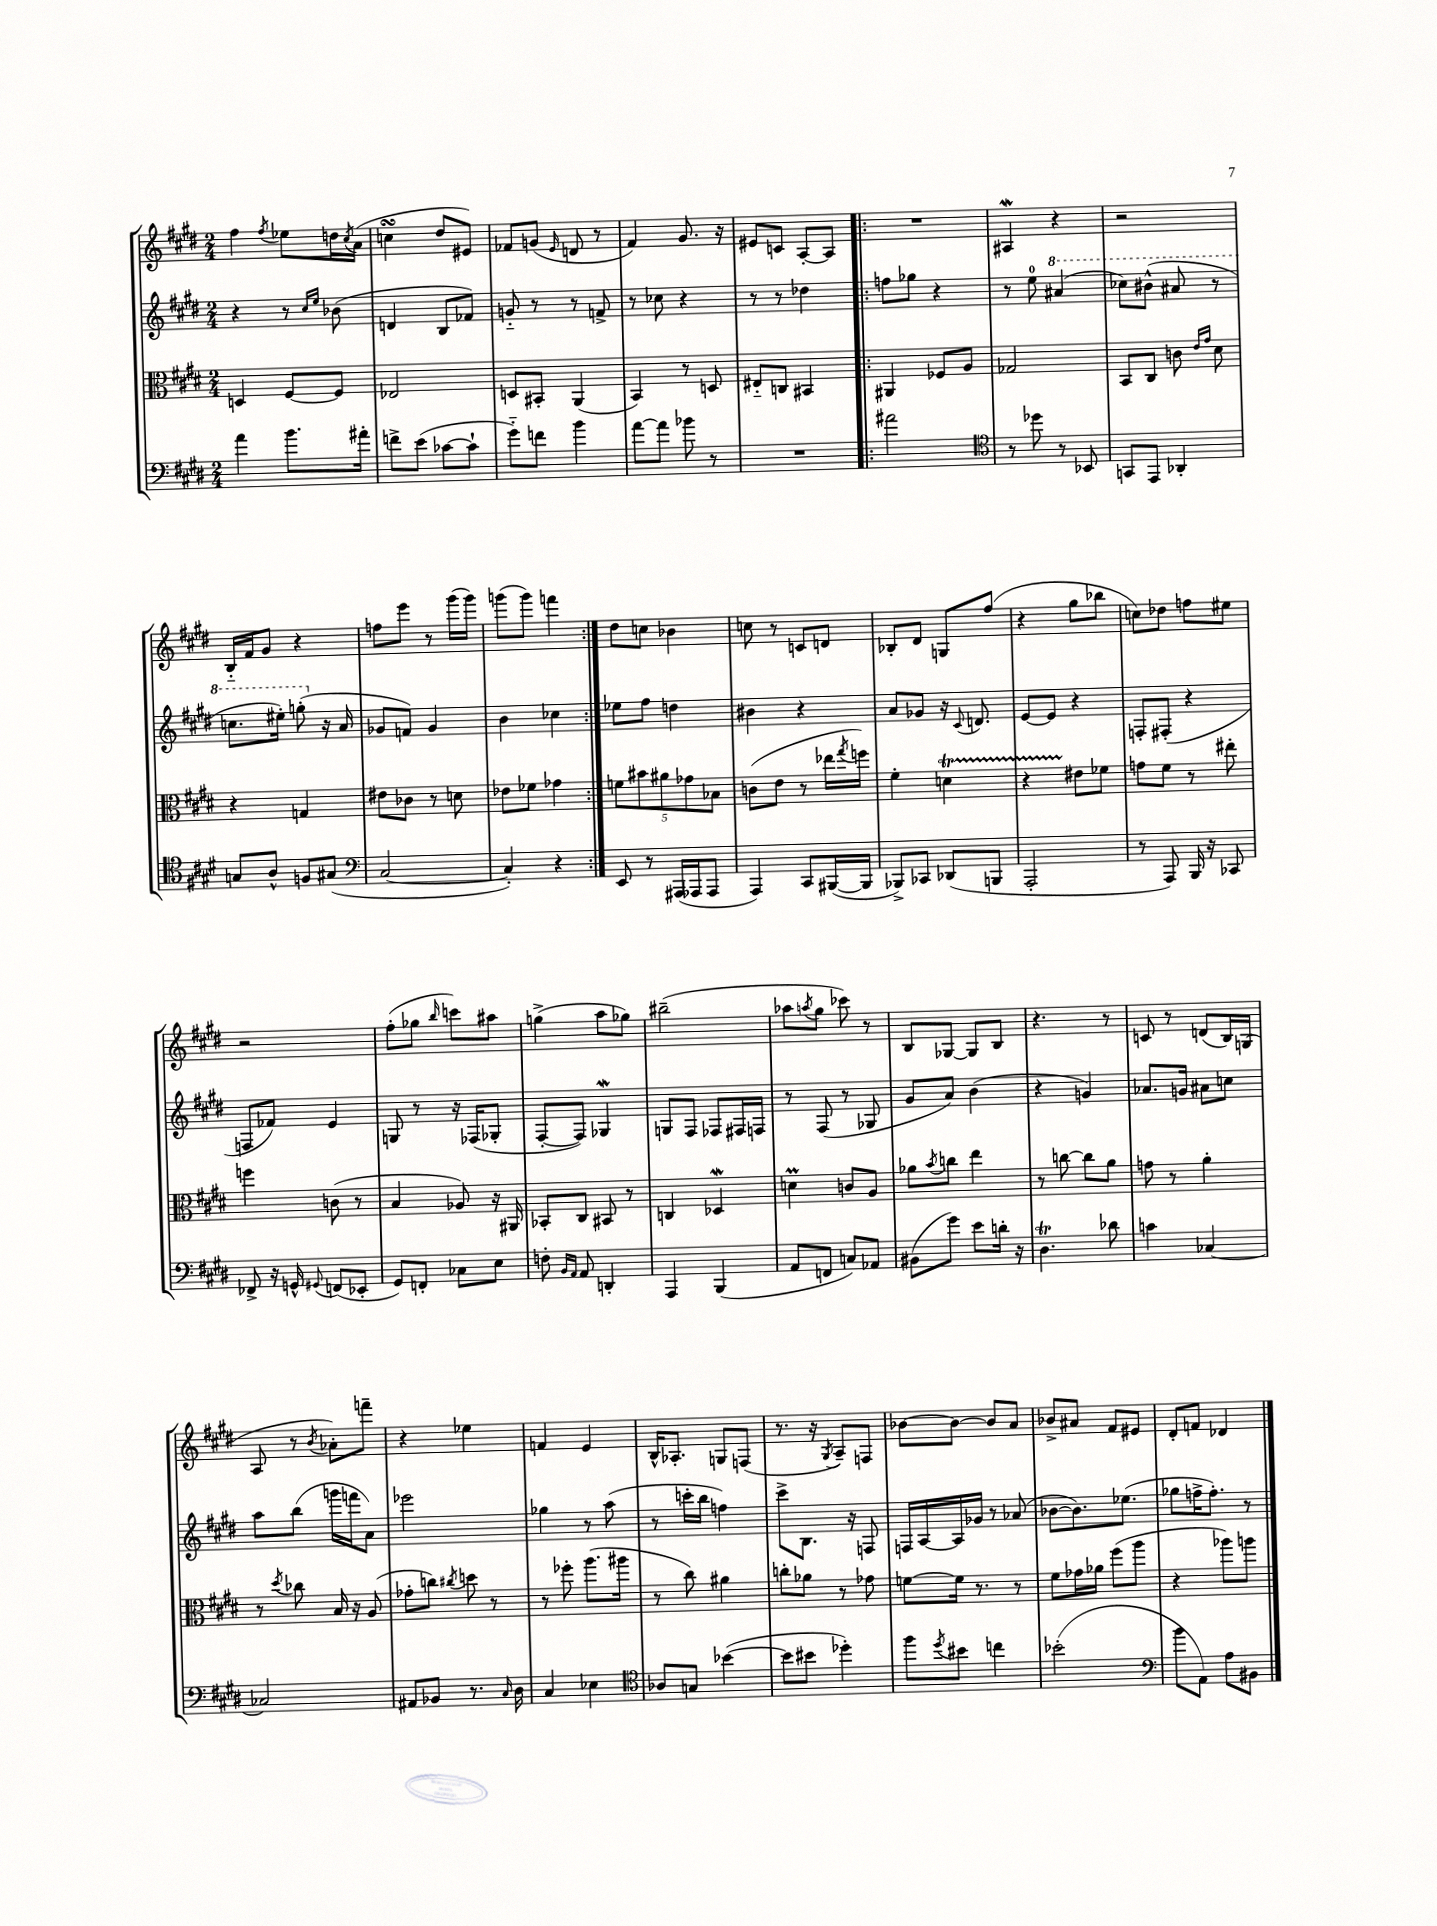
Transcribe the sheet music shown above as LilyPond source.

<<
\new StaffGroup <<
\new Staff = "s0" {
    \clef treble \key e \major \numericTimeSignature \time 2/4
    fis''4 \acciaccatura { fis''8 } ees''8 d''16 \acciaccatura { cis''8 } a'16( |
    c''4\turn dis''8 eis'8) |
    fes'8 g'8( \grace { e'16 } d'8 r8 |
    fis'4) gis'8. r16 |
    eis'8 c'8 a8~-. a8 |
    \repeat volta 2 { R2 |
    ais4\mordent r4 |
    r2 |
    b16-_ fis'16 gis'8 r4 |
    f''8 e'''8 r8 gis'''16( gis'''16) |
    g'''8( g'''8) f'''4 | }
    dis''8 c''8 bes'4 |
    c''8 r8 c'8 d'8 |
    bes8-. dis'8 g8 fis''8( |
    r4 gis''8 bes''8 |
    c''8) des''8 f''8 eis''8 |
    r2 |
    fis''8-.( ges''8 \grace { b''16 } c'''8) ais''8 |
    g''4->( a''8 ges''8) |
    bis''2--( |
    aes''8 \acciaccatura { a''8 } gis''8 ces'''8) r8 |
    b8 ges8~ ges8 b8 |
    r4. r8 |
    c'8 r8 d'8( b16) g16( |
    a8 r8 \acciaccatura { b'8 } aes'8-.) f'''8-- |
    r4 ees''4 |
    f'4 e'4 |
    b16-^ aes8.-. g8 f8( |
    r8. r16 \acciaccatura { gis8 } a8--) f8 |
    bes'8~ bes'8~ bes'8 a'8 |
    bes'8-> ais'8 fis'8 eis'8 |
    dis'8-. f'8 des'4 \bar "|." |
}
\new Staff = "s1" {
    \clef treble \key e \major \numericTimeSignature \time 2/4
    r4 r8 \grace { cis''16 e''16 } bes'8( |
    d'4 b8 fes'8) |
    g'8-_ r8 r8 f'8-> |
    r8 ces''8 r4 |
    r8 r8 des''4 |
    \repeat volta 2 { f''8 ges''8 r4 |
    r8 e''8-0 \ottava #1 ais''4( |
    ces'''8) bis''8-^( ais''8 r8 |
    c'''8. eis'''16-.) g'''8-.( \ottava #0 r16 a'16 |
    ges'8 f'8) ges'4 |
    b'4 ces''4 | }
    ees''8 fis''8 d''4 |
    bis'4 r4 |
    a'8 ges'8 r16 \appoggiatura { cis'8 } d'8. |
    e'8~ e'8 r4 |
    f8-. fis8-.( r4 |
    f8 fes'8) e'4 |
    g8 r8 r16 fes16( ges8-. |
    fis8~-. fis8) ges4\mordent |
    g8 fis8 fes8 fis16 f16 |
    r8 fis8( r8 ges8 |
    gis'8 a'8) b'4( |
    r4 g'4) |
    aes'8. g'16 ais'8 c''8 |
    a''8 b''8( g'''16 f'''16 a'8) |
    ees'''2 |
    ges''4 r8 a''8( |
    r8 c'''16-. b''16 f''4) |
    cis'''8-> b8. r16 f8 |
    f16 a16~ a16 ges'16 r8 aes'8( |
    bes'8~ bes'8.) ees''8.( |
    ges''8 f''16-> f''8.-.) r8 \bar "|." |
}
\new Staff = "s2" {
    \clef alto \key e \major \numericTimeSignature \time 2/4
    d4 fis8~ fis8 |
    ees2 |
    d8 bis,8-. a,4( |
    b,4) r8 d8 |
    eis8-_ c8 bis,4 |
    \repeat volta 2 { ais,4 fes8 a8 |
    ges2 |
    b,8 cis8 c'8 \grace { e'16 gis'16 } dis'8 |
    r4 g4 |
    eis'8 ces'8 r8 d'8 |
    ees'8 fes'8 ges'4 | }
    \tuplet 5/4 { f'8 bis'8 ais'8 ges'8 bes8 } |
    c'8( e'8 r8 ees''16 \acciaccatura { gis''8 } f''16) |
    fis'4-. d'4\startTrillSpan |
    r4 eis'8\stopTrillSpan fes'8 |
    g'8 fis'8 r8 eis''8-. |
    f''4 c'8( r8 |
    b4 aes8) r16 ais,16 |
    bes,8-. cis8 bis,8 r8 |
    c4 des4\mordent |
    d'4\prall c'8 a8 |
    aes'8 \acciaccatura { b'8 } c''8 e''4 |
    r8 c''8~ c''8 a'8 |
    g'8 r8 a'4-. |
    r8 \acciaccatura { dis''8 } ces''8 b16 r16 a8( |
    ges'8-. c''8) \acciaccatura { cis''8 } d''8 r8 |
    r8 fes''8-. a''8.( ais''16 |
    r8 cis''8) ais'4 |
    c''8-. aes'8 r8 ges'8 |
    f'8~ f'16 r8. r8 |
    fis'8 ges'16 aes'16 fis''8( a''8 |
    r4 aes''8) a''8 \bar "|." |
}
\new Staff = "s3" {
    \clef bass \key e \major \numericTimeSignature \time 2/4
    a'4 b'8. ais'16-. |
    f'8-> e'8( ces'8~ ces'8-! |
    gis'8-_) f'8 b'4 |
    a'8~ a'8 bes'8 r8 |
    R2 |
    \repeat volta 2 { ais'2 |
    \clef tenor r8 des''8 r8 bes,8 |
    g,8 e,8 aes,4-. |
    g8 a8-^ f8 gis8( |
    \clef bass cis2~ |
    cis4-.) r4 | }
    e,8 r8 ais,,16( aes,,16 aes,,8 |
    a,,4) cis,8 bis,,16~( bis,,16 |
    bes,,8->) ces,8 des,8( b,,8 |
    a,,2-. |
    r8 a,,8) b,,16 r16 ces,8 |
    fes,8-> r16 g,16-^ \appoggiatura { gis,8 } f,8( ees,8-. |
    gis,8) f,8-. ces8 e8 |
    f8-. \grace { b,16 a,16 } a,8 d,4-. |
    a,,4 b,,4( |
    a,8 f,8 c8) aes,8 |
    bis,8( gis'8) e'8 d'16-. r16 |
    dis4.\trill des'8 |
    c'4 ces4~ |
    ces2 |
    ais,8 bes,8 r8. \grace { cis16 } dis16 |
    cis4 ees4 |
    \clef tenor aes8 g8 bes'4~( |
    bes'8 bis'8 des''4-.) |
    fis''8 \acciaccatura { dis''8 } bis'8 c''4 |
    bes'2-.( |
    \clef bass b'8 a,8) a8 bis,8 \bar "|." |
}
>>
>>
\layout { \context { \Score \remove "Bar_number_engraver" } }
